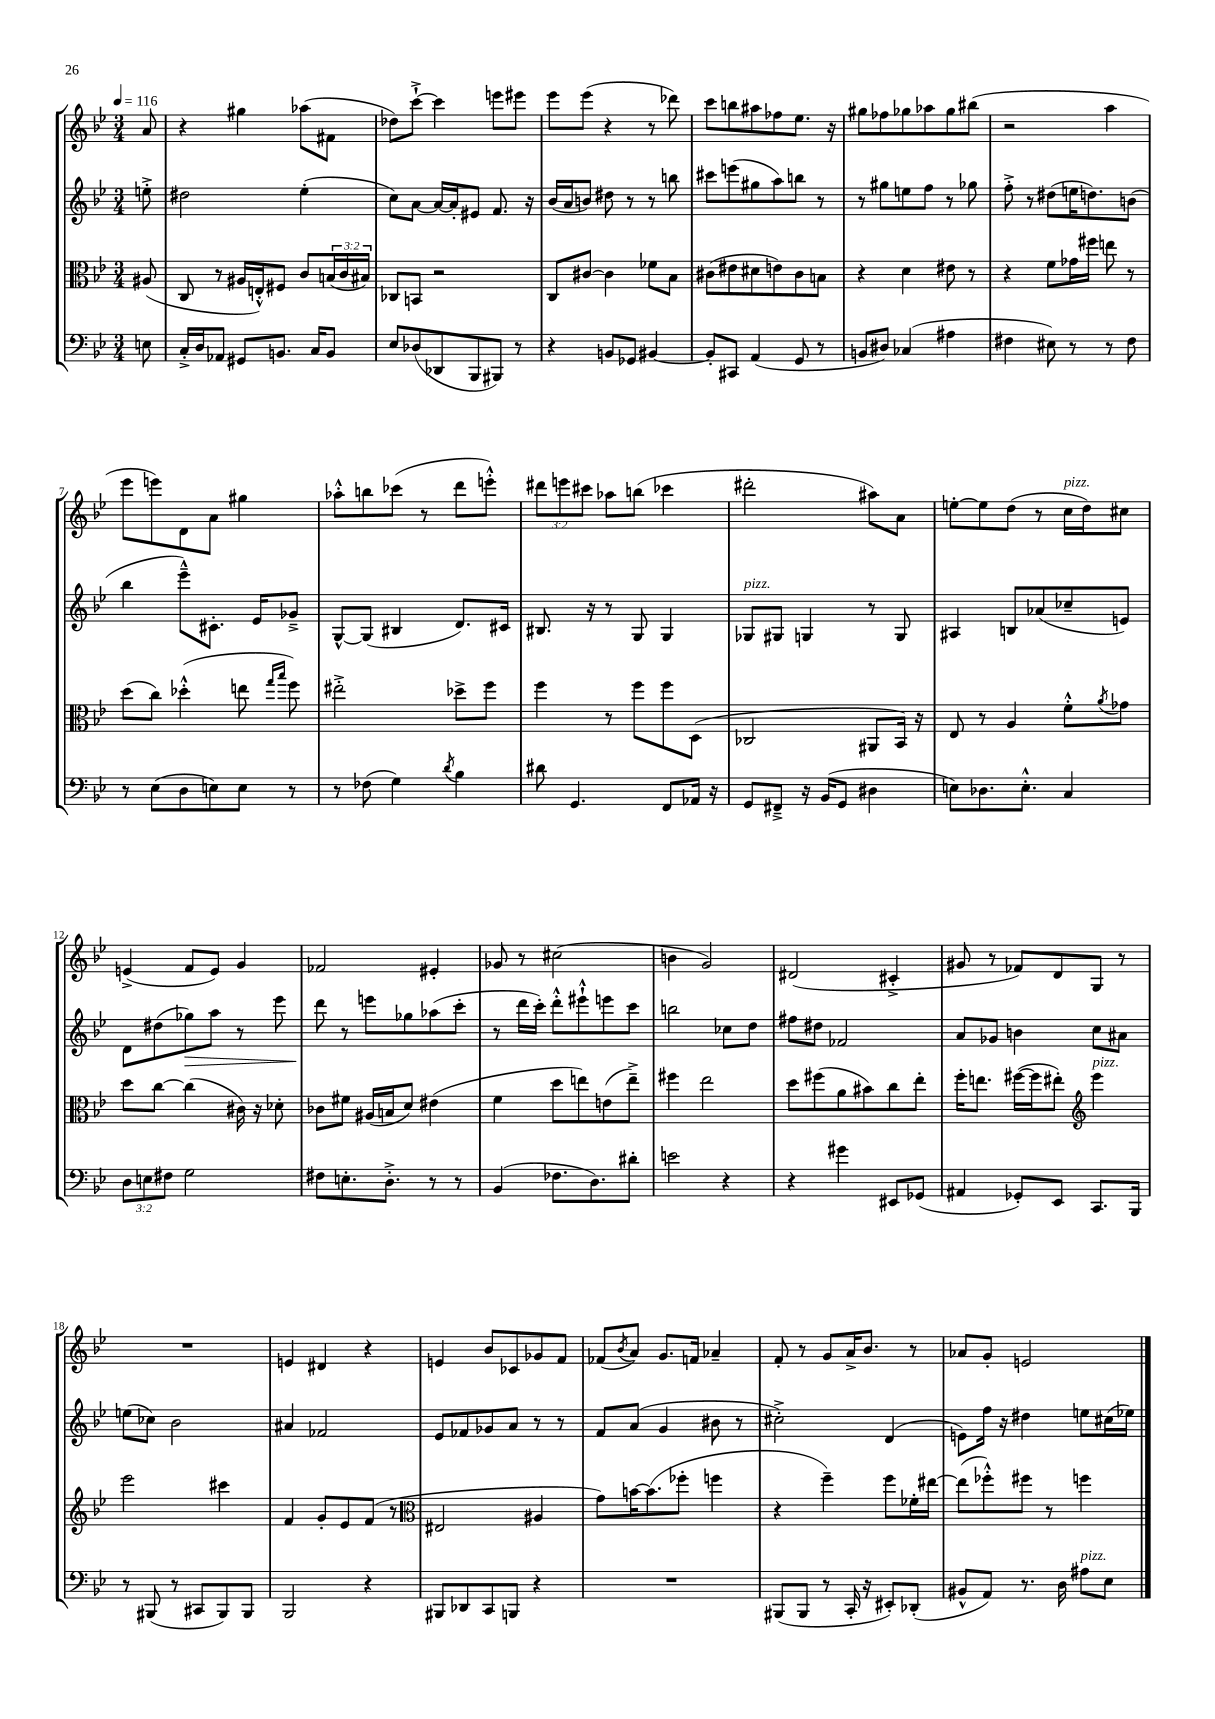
<<
\new StaffGroup <<
\new Staff = "s0" {
    \clef treble \key bes \major \numericTimeSignature \time 3/4 \override Staff.TupletNumber.text = #tuplet-number::calc-fraction-text \partial 8 \tempo 4 = 116
    a'8 |
    r4 gis''4 aes''8( fis'8 |
    des''8) c'''8~-!-> c'''4 e'''8 eis'''8 |
    ees'''8 ees'''8( r4 r8 des'''8) |
    c'''8 b''8 ais''8 fes''8 ees''8. r16 |
    gis''8 fes''8 ges''8 aes''8 ges''8 bis''8( |
    r2 a''4 |
    ees'''8 e'''8) d'8 a'8 gis''4 |
    aes''8-.-^ b''8 ces'''8( r8 d'''8 e'''8-.-^) |
    \tuplet 3/2 { dis'''8 e'''8 cis'''8 } aes''8 b''8( ces'''4 |
    dis'''2-. ais''8) a'8 |
    e''8~-. e''8 d''8( r8 c''16^\markup { \italic "pizz." } d''16) cis''8 |
    e'4->( f'8 e'8) g'4 |
    fes'2 eis'4-. |
    ges'8 r8 cis''2( |
    b'4 g'2) |
    dis'2( cis'4-.-> |
    gis'8 r8 fes'8) d'8 g8 r8 |
    R2. |
    e'4 dis'4 r4 |
    e'4 bes'8 ces'8 ges'8 f'8 |
    fes'8( \acciaccatura { bes'8 } a'8) g'8. f'16 aes'4-- |
    f'8-. r8 g'8 a'16-> bes'8. r8 |
    aes'8 g'8-. e'2 \bar "|." |
}
\new Staff = "s1" {
    \clef treble \key bes \major \numericTimeSignature \time 3/4 \partial 8
    e''8-.-> |
    dis''2 ees''4-.( |
    c''8) a'8~ a'16~ a'16-. eis'8 f'8. r16 |
    bes'16( a'16 b'8) dis''8 r8 r8 b''8 |
    cis'''8 e'''8( gis''8 a''8) b''8 r8 |
    r8 gis''8 e''8 f''8 r8 ges''8 |
    f''8-.-> r8 dis''8( e''16 d''8.) b'8( |
    bes''4 ees'''8---^) cis'8.-. ees'16 ges'8---> |
    g8~-^ g8( bis4 d'8.) cis'16 |
    bis8. r16 r8 g8 g4 |
    ges8^\markup { \italic "pizz." } gis8 g4 r8 g8 |
    ais4 b8 aes'8( ces''8-- e'8) |
    d'8 dis''8( ges''8\>) a''8 r8 ees'''8 |
    d'''8\! r8 e'''8 ges''8 aes''8( c'''8-. |
    r8 d'''16 c'''16-.) d'''8-.-^ eis'''8-!-^ e'''8 c'''8 |
    b''2 ces''8 d''8 |
    fis''8 dis''8 fes'2 |
    a'8 ges'8 b'4 c''8 ais'8 |
    e''8( ces''8) bes'2 |
    ais'4 fes'2 |
    ees'8 fes'8 ges'8 a'8 r8 r8 |
    f'8 a'8( g'4 bis'8 r8 |
    cis''2-.->) d'4( |
    e'8) f''16 r16 dis''4 e''8 cis''16( ees''16) \bar "|." |
}
\new Staff = "s2" {
    \clef alto \key bes \major \numericTimeSignature \time 3/4 \override Staff.TupletNumber.text = #tuplet-number::calc-fraction-text \partial 8
    ais8( |
    c8 r8 ais16 e16-.-^) fis8 c'8 \tuplet 3/2 { b16( c'16 bis16) } |
    ces8 b,8 r2 |
    c8 cis'8~ cis'4 fes'8 bes8 |
    cis'8( eis'8 dis'8 e'8) cis'8 b8 |
    r4 d'4 eis'8 r8 |
    r4 f'8 ges'16 fis''16 e''8 r8 |
    d''8( c''8) des''4-.-^( e''8 \grace { g''16 bes''16 } f''8) |
    eis''2-.-> des''8-> f''8 |
    f''4 r8 f''8 f''8 d8( |
    ces2 ais,8 bes,16) r16 |
    ees8 r8 a4 f'8-.-^ \acciaccatura { a'8 } ges'8 |
    d''8 c''8~ c''4( cis'16) r16 des'8-. |
    ces'8 fis'8 ais16( b16 d'8) eis'4( |
    f'4 d''8 e''8) e'8( e''8--->) |
    fis''4 ees''2 |
    d''8 fis''8( a'8 bis'8) c''8 ees''8-. |
    f''16-. e''8. fis''16~( fis''16 eis''8-.) \clef treble ees'''4^\markup { \italic "pizz." } |
    ees'''2 cis'''4 |
    f'4 g'8-. ees'8 f'8( r8 |
    \clef alto eis2 ais4 |
    g'8) b'16~ b'8.( fes''8-. f''4 |
    r4 f''4--) f''8 fes'16-. eis''16~ |
    eis''8( fes''8-.-^) fis''8 r8 f''4 \bar "|." |
}
\new Staff = "s3" {
    \clef bass \key bes \major \numericTimeSignature \time 3/4 \override Staff.TupletNumber.text = #tuplet-number::calc-fraction-text \partial 8
    e8 |
    c16-.-> d16 aes,8 gis,8 b,8. c16 b,8 |
    ees8 des8( des,8 bes,,8 bis,,8) r8 |
    r4 b,8 ges,8 bis,4~ |
    bis,8-. cis,8 a,4( g,8 r8 |
    b,8 dis8) ces4( ais4 |
    fis4 eis8) r8 r8 fis8 |
    r8 ees8( d8 e8) e8 r8 |
    r8 fes8( g4) \acciaccatura { d'8 } bes4 |
    dis'8 g,4. f,8 aes,16 r16 |
    g,8 fis,8---> r16 bes,16( g,8 dis4 |
    e8) des8. e8.-.-^ c4 |
    \tuplet 3/2 { d8 e8 fis8 } g2 |
    fis8 e8.-. d8.-.-> r8 r8 |
    bes,4( fes8. d8.) dis'8-. |
    e'2 r4 |
    r4 gis'4 eis,8 ges,8( |
    ais,4 ges,8-.) ees,8 c,8. bes,,16 |
    r8 bis,,8( r8 cis,8 bis,,8) bis,,8 |
    bes,,2 r4 |
    bis,,8 des,8 c,8 b,,8 r4 |
    R2. |
    bis,,8( bis,,8 r8 c,16-. r16 eis,8-.) des,8-.( |
    bis,8-^ a,8) r8. d16 ais8^\markup { \italic "pizz." } ees8 \bar "|." |
}
>>
>>
